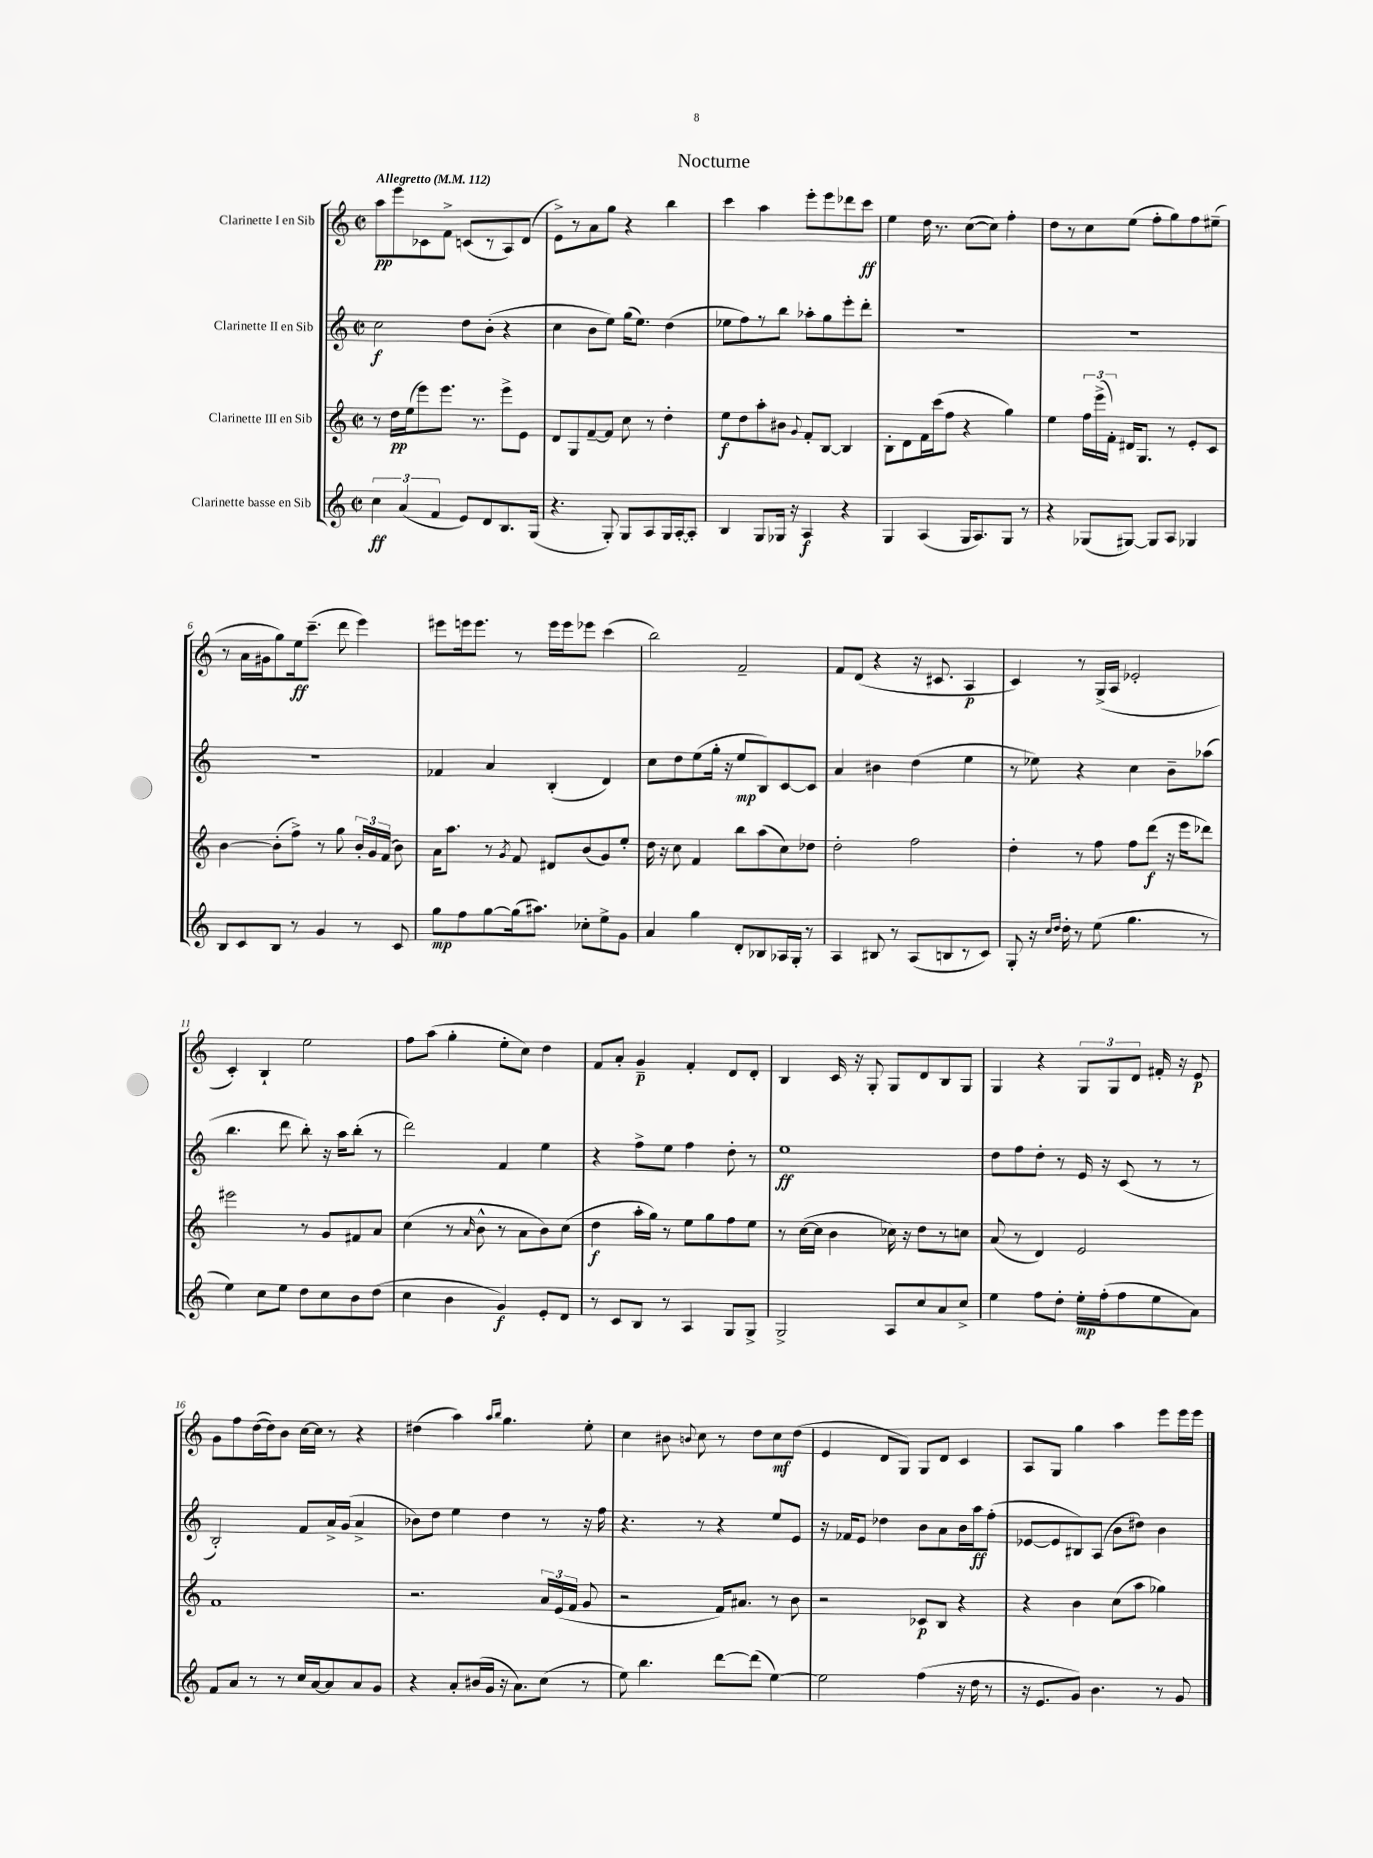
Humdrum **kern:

**kern	**dynam	**kern	**dynam	**kern	**dynam	**kern	**dynam
*part4	*part4	*part3	*part3	*part2	*part2	*part1	*part1
*staff4	*staff4	*staff3	*staff3	*staff2	*staff2	*staff1	*staff1
*I"Clarinette basse en Sib	*	*I"Clarinette III en Sib	*	*I"Clarinette II en Sib	*	*I"Clarinette I en Sib	*
*clefG2	*	*clefG2	*	*clefG2	*	*clefG2	*
*k[]	*	*k[]	*	*k[]	*	*k[]	*
*M2/2	*	*M2/2	*	*M2/2	*	*M2/2	*
*met(c|)	*	*met(c|)	*	*met(c|)	*	*met(c|)	*
*MM112	*	*MM112	*	*MM112	*	*MM112	*
=1	=1	=1	=1	=1	=1	=1	=1
!	!	!	!	!	!	!LO:TX:a:B:t=Allegretto	!
6cc\	ff	8r	.	2cc\	f	8aa\L	pp
.	.	16dd\LL	pp	.	.	8eee\	.
(6a/	.	.	.	.	.	.	.
.	.	(16ee\J	.	.	.	.	.
.	.	8eee\)	.	.	.	8c-X\	.
6f/	.	.	.	.	.	.	.
.	.	8.eee\J	.	.	.	8f^\J	.
8e/L)	.	.	.	8dd\L	.	(8cn/L	.
.	.	8.r	.	.	.	.	.
8d/	.	.	.	(8b'\J	.	8r	.
8.B/	.	8eee^\L	.	4r	.	8A/)	.
.	.	8e\J	.	.	.	(8d/J	.
(16G/Jk	.	.	.	.	.	.	.
=2	=2	=2	=2	=2	=2	=2	=2
4.r	.	8d/L	.	4cc\	.	8e^\L)	.
.	.	8G/	.	.	.	8r	.
.	.	[8f~/	.	8b\L	.	8a\	.
8G'/)	.	8f/J]	.	8ee\J)	.	8gg\J	.
8G/L	.	8cc\	.	(16gg\KL	.	4r	.
.	.	.	.	8.ee\J)	.	.	.
8A/	.	8r	.	.	.	.	.
16G/L	.	4dd'\	.	(4dd\	.	4bb\	.
[16A'/J	.	.	.	.	.	.	.
8A'/J]	.	.	.	.	.	.	.
=3	=3	=3	=3	=3	=3	=3	=3
4B/	.	8ee\L	f	8ee-X\L	.	4ccc\	.
.	.	8dd\	.	8ff\)	.	.	.
8G/L	.	8aa'\	.	8r	.	4aa\	.
16G-X/Jk	.	8b#X\J	.	8bb\J	.	.	.
16r	.	.	.	.	.	.	.
.	.	8qqg/	.	.	.	.	.
4A/	f	8f'/L	.	8aa-X'\L	.	8eee'\L	.
.	.	[8B/J	.	8gg\	.	8eee\	.
4r	.	4B/]	.	8eee'\	.	8ddd-X\	.
.	.	.	.	8ddd'\J	.	8ccc\J	ff
=4	=4	=4	=4	=4	=4	=4	=4
4G/	.	8B'\L	.	1r	.	4ee\	.
.	.	8d\	.	.	.	.	.
(4A/	.	16f\L	.	.	.	16dd\	.
.	.	(16ccc\J	.	.	.	8.r	.
.	.	8ff\J	.	.	.	.	.
16G/KL	.	4r	.	.	.	([8cc\L	.
8.A/)	.	.	.	.	.	.	.
.	.	.	.	.	.	8cc\J])	.
8G/J	.	4gg\)	.	.	.	4ff'\	.
8r	.	.	.	.	.	.	.
=5	=5	=5	=5	=5	=5	=5	=5
4r	.	4ee\	.	1r	.	8dd\L	.
.	.	.	.	.	.	8r	.
(8G-X/L	.	24ff\LL	.	.	.	8cc\	.
.	.	(24eee^\	.	.	.	.	.
.	.	24f'\JJ)	.	.	.	.	.
[8G#X/J)	.	16d#X/KL	.	.	.	(8ee\J	.
.	.	8.G/J	.	.	.	.	.
8G#/L]	.	.	.	.	.	8ff'\L	.
8A/J	.	8r	.	.	.	8gg\)	.
4G-X/	.	8e'/L	.	.	.	8ff\	.
.	.	8c/J	.	.	.	(8ee#X~\J	.
!!LO:LB:g=z
=6	=6	=6	=6	=6	=6	=6	=6
8B/L	.	[4b\	.	1r	.	8r	.
8c/	.	.	.	.	.	16a\LL	.
.	.	.	.	.	.	16g#X\J	.
8B/J	.	(8b'\L]	.	.	.	8gg\)	.
8r	.	8ff^\J)	.	.	.	16ee\k	ff
.	.	.	.	.	.	(8.ccc~\J	.
4g/	.	8r	.	.	.	.	.
.	.	8gg\	.	.	.	8ddd\	.
8r	.	24b'/LL	.	.	.	4eee\)	.
.	.	24g/	.	.	.	.	.
.	.	(24f/JJ	.	.	.	.	.
8c/	.	8b\)	.	.	.	.	.
=7	=7	=7	=7	=7	=7	=7	=7
8gg\L	mp	16a\KL	.	4f-X/	.	8eee#X\L	.
.	.	8.aa\J	.	.	.	.	.
8ff\	.	.	.	.	.	16eeen\k	.
.	.	.	.	.	.	8.eee\J	.
[8gg\	.	8r	.	4a/	.	.	.
.	.	8qg/	.	.	.	.	.
(16gg\k]	.	8f/	.	.	.	8r	.
8.aa#X\J)	.	.	.	.	.	.	.
.	.	8d#X/L	.	(4B'/	.	16eee\LL	.
.	.	.	.	.	.	16eee\J	.
8cc-X'\L	.	(8b/	.	.	.	8eee-X\J	.
8ee^\	.	8g/)	.	4d/)	.	(4ccc\	.
8g\J	.	8ee'/J	.	.	.	.	.
=8	=8	=8	=8	=8	=8	=8	=8
4a/	.	16dd\	.	8cc\L	.	2bb\)	.
.	.	16r	.	.	.	.	.
.	.	8cc\	.	8dd\	.	.	.
4gg\	.	4f/	.	(8ee\	.	.	.
.	.	.	.	16gg'\Jk	.	.	.
.	.	.	.	16r	.	.	.
8d'/L	.	8bb\L	.	8ee/L	mp	2f~/	.
8B-X/	.	(8aa\	.	8B/)	.	.	.
16A-X/L	.	8cc\)	.	[8c/	.	.	.
16G'/JJ	.	.	.	.	.	.	.
8r	.	8dd-X\J	.	8c/J]	.	.	.
=9	=9	=9	=9	=9	=9	=9	=9
4A/	.	2dd'\	.	4a/	.	8f/L	.
.	.	.	.	.	.	(8d/J	.
8B#X/	.	.	.	4b#X\	.	4r	.
8r	.	.	.	.	.	.	.
(8A/L	.	2ff\	.	(4dd\	.	16r	.
.	.	.	.	.	.	8.c#X/	.
8Bn/	.	.	.	.	.	.	.
8r	.	.	.	4ee\	.	4A/	p
8c/J)	.	.	.	.	.	.	.
=10	=10	=10	=10	=10	=10	=10	=10
8G'/	.	4dd'\	.	8r	.	4c/)	.
16r	.	.	.	8ee-X\)	.	.	.
16qqcc/LL	.	.	.	.	.	.	.
16qqdd/JJ	.	.	.	.	.	.	.
16dd'\	.	.	.	.	.	.	.
8r	.	8r	.	4r	.	8r	.
(8ee\	.	8ff\	.	.	.	(16G^/LL	.
.	.	.	.	.	.	16A/JJ	.
4.gg\	.	8ff\L	.	4cc\	.	2e-X'/	.
.	.	(8ddd\J	f	.	.	.	.
.	.	16r	.	8b~\L	.	.	.
.	.	16eee\KL	.	.	.	.	.
8r	.	8ddd-X\J)	.	(8aa-X\J	.	.	.
!!LO:LB:g=z
=11	=11	=11	=11	=11	=11	=11	=11
4ee\)	.	2eee#X\	.	4.bb\	.	4c'/)	.
8cc\L	.	.	.	.	.	4B`/	.
8ee\J	.	.	.	8ddd\	.	.	.
8dd\L	.	8r	.	8bb'\)	.	2ee\	.
8cc\	.	8g/L	.	16r	.	.	.
.	.	.	.	16aa\KL	.	.	.
8b\	.	8f#X/	.	(8bb'\J	.	.	.
(8dd\J	.	8a/J	.	8r	.	.	.
=12	=12	=12	=12	=12	=12	=12	=12
4cc\	.	(4cc\	.	2ddd\)	.	8ff\L	.
.	.	.	.	.	.	(8aa\J	.
4b\	.	8r	.	.	.	4gg'\	.
.	.	16qqa/	.	.	.	.	.
.	.	8b^^\	.	.	.	.	.
4g/)	f	8r	.	4f/	.	8ee'\L	.
.	.	8a\L	.	.	.	8cc\J)	.
8e'/L	.	8b\)	.	4ee\	.	4dd\	.
8d/J	.	(8cc\J	.	.	.	.	.
=13	=13	=13	=13	=13	=13	=13	=13
8r	.	4dd\	f	4r	.	8f/L	.
8c/L	.	.	.	.	.	8a'/J	.
8B/J	.	16aa'\LL	.	8ff^\L	.	4g~/	p
.	.	16gg\JJ)	.	.	.	.	.
8r	.	8r	.	8ee\J	.	.	.
4A/	.	8ee\L	.	4ff\	.	4f'/	.
.	.	8gg\	.	.	.	.	.
8G/L	.	8ff\	.	8dd'\	.	8d/L	.
8G^/J	.	8ee\J	.	8r	.	8d'/J	.
=14	=14	=14	=14	=14	=14	=14	=14
2G^/	.	8r	.	1ee	ff	4B/	.
.	.	([16cc\LL	.	.	.	.	.
.	.	16cc\JJ]	.	.	.	.	.
.	.	4b\	.	.	.	16c/	.
.	.	.	.	.	.	16r	.
.	.	.	.	.	.	8G'/	.
8A/L	.	16cc-X\)	.	.	.	8G/L	.
.	.	16r	.	.	.	.	.
8cc/	.	8dd\L	.	.	.	8d/	.
8a/	.	8r	.	.	.	8B/	.
8cc^/J	.	8ccn\J	.	.	.	8G/J	.
=15	=15	=15	=15	=15	=15	=15	=15
4ee\	.	(8a/	.	8dd\L	.	4G/	.
.	.	8r	.	8ff\	.	.	.
8ff\L	.	4d/)	.	8dd'\J	.	4r	.
8dd'\J	.	.	.	8r	.	.	.
16ee'\LL	mp	2e/	.	16e/	.	12G/L	.
(16ff'\J	.	.	.	16r	.	.	.
.	.	.	.	.	.	12G/	.
8ff\	.	.	.	(8c/	.	.	.
.	.	.	.	.	.	12d/J	.
8ee\	.	.	.	8r	.	16f#X'/	.
.	.	.	.	.	.	16r	.
8a\J)	.	.	.	8r	.	8e/	p
!!LO:LB:g=z
=16	=16	=16	=16	=16	=16	=16	=16
8f/L	.	1f	.	2B'/)	.	8g\L	.
8a/J	.	.	.	.	.	8ff\	.
8r	.	.	.	.	.	([16dd\L	.
.	.	.	.	.	.	16dd\J])	.
8r	.	.	.	.	.	8b\J	.
16cc/LL	.	.	.	8f/L	.	[16cc\LL	.
[16a/J	.	.	.	.	.	16cc\JJ]	.
8a/]	.	.	.	16a^/L	.	8r	.
.	.	.	.	(16g/JJ	.	.	.
8a/	.	.	.	4a^/	.	4r	.
8g/J	.	.	.	.	.	.	.
=17	=17	=17	=17	=17	=17	=17	=17
4r	.	2.r	.	8b-X\L)	.	(4dd#X\	.
.	.	.	.	8dd\J	.	.	.
8a'/L	.	.	.	4ee\	.	4aa\)	.
(16b#X/L	.	.	.	.	.	.	.
16g/JJ	.	.	.	.	.	.	.
.	.	.	.	.	.	16qqaa/LL	.
.	.	.	.	.	.	16qqbb/JJ	.
16r	.	.	.	4dd\	.	4.gg\	.
8.a\L)	.	.	.	.	.	.	.
(8cc\J	.	24a/LL	.	8r	.	.	.
.	.	(24e/	.	.	.	.	.
.	.	24f/JJ	.	.	.	.	.
8r	.	8g/	.	16r	.	8ee'\	.
.	.	.	.	16ff\	.	.	.
=18	=18	=18	=18	=18	=18	=18	=18
8ee\)	.	2r	.	4.r	.	4cc\	.
4.bb\	.	.	.	.	.	.	.
.	.	.	.	.	.	8b#X\	.
.	.	.	.	.	.	8qqbn/	.
.	.	.	.	8r	.	8cc\	.
[8ddd\L	.	16f/KL)	.	4r	.	8r	.
.	.	8.a#X/J	.	.	.	.	.
(8ddd\J]	.	.	.	.	.	8dd\L	.
[4ee\)	.	8r	.	8ee/L	.	8cc\	mf
.	.	8b\	.	8e/J	.	(8dd\J	.
=19	=19	=19	=19	=19	=19	=19	=19
2ee\]	.	2r	.	16r	.	4e/	.
.	.	.	.	16f-X/KL	.	.	.
.	.	.	.	8e/J	.	.	.
.	.	.	.	4dd-X\	.	8d/L	.
.	.	.	.	.	.	8G/J)	.
(4ff\	.	8c-X/L	p	8b\L	.	8G/L	.
.	.	8B/J	.	8a\	.	8d/J	.
16r	.	4r	.	16b\L	.	4c/	.
16dd\	.	.	.	16aa\J	ff	.	.
8r	.	.	.	(8ff'\J	.	.	.
=20	=20	=20	=20	=20	=20	=20	=20
16r	.	4r	.	[8e-X/L	.	8A/L	.
8.e/L	.	.	.	.	.	.	.
.	.	.	.	8e-/]	.	8G/J	.
8g/J)	.	4b\	.	8B#X/)	.	4gg\	.
4.b\	.	.	.	(8A/J	.	.	.
.	.	(8cc\L	.	8b\L	.	4aa\	.
.	.	8aa\J	.	8dd#X\J)	.	.	.
8r	.	4gg-X\)	.	4b\	.	8eee\L	.
8g/	.	.	.	.	.	16eee\L	.
.	.	.	.	.	.	16eee\JJ	.
==	==	==	==	==	==	==	==
*-	*-	*-	*-	*-	*-	*-	*-
